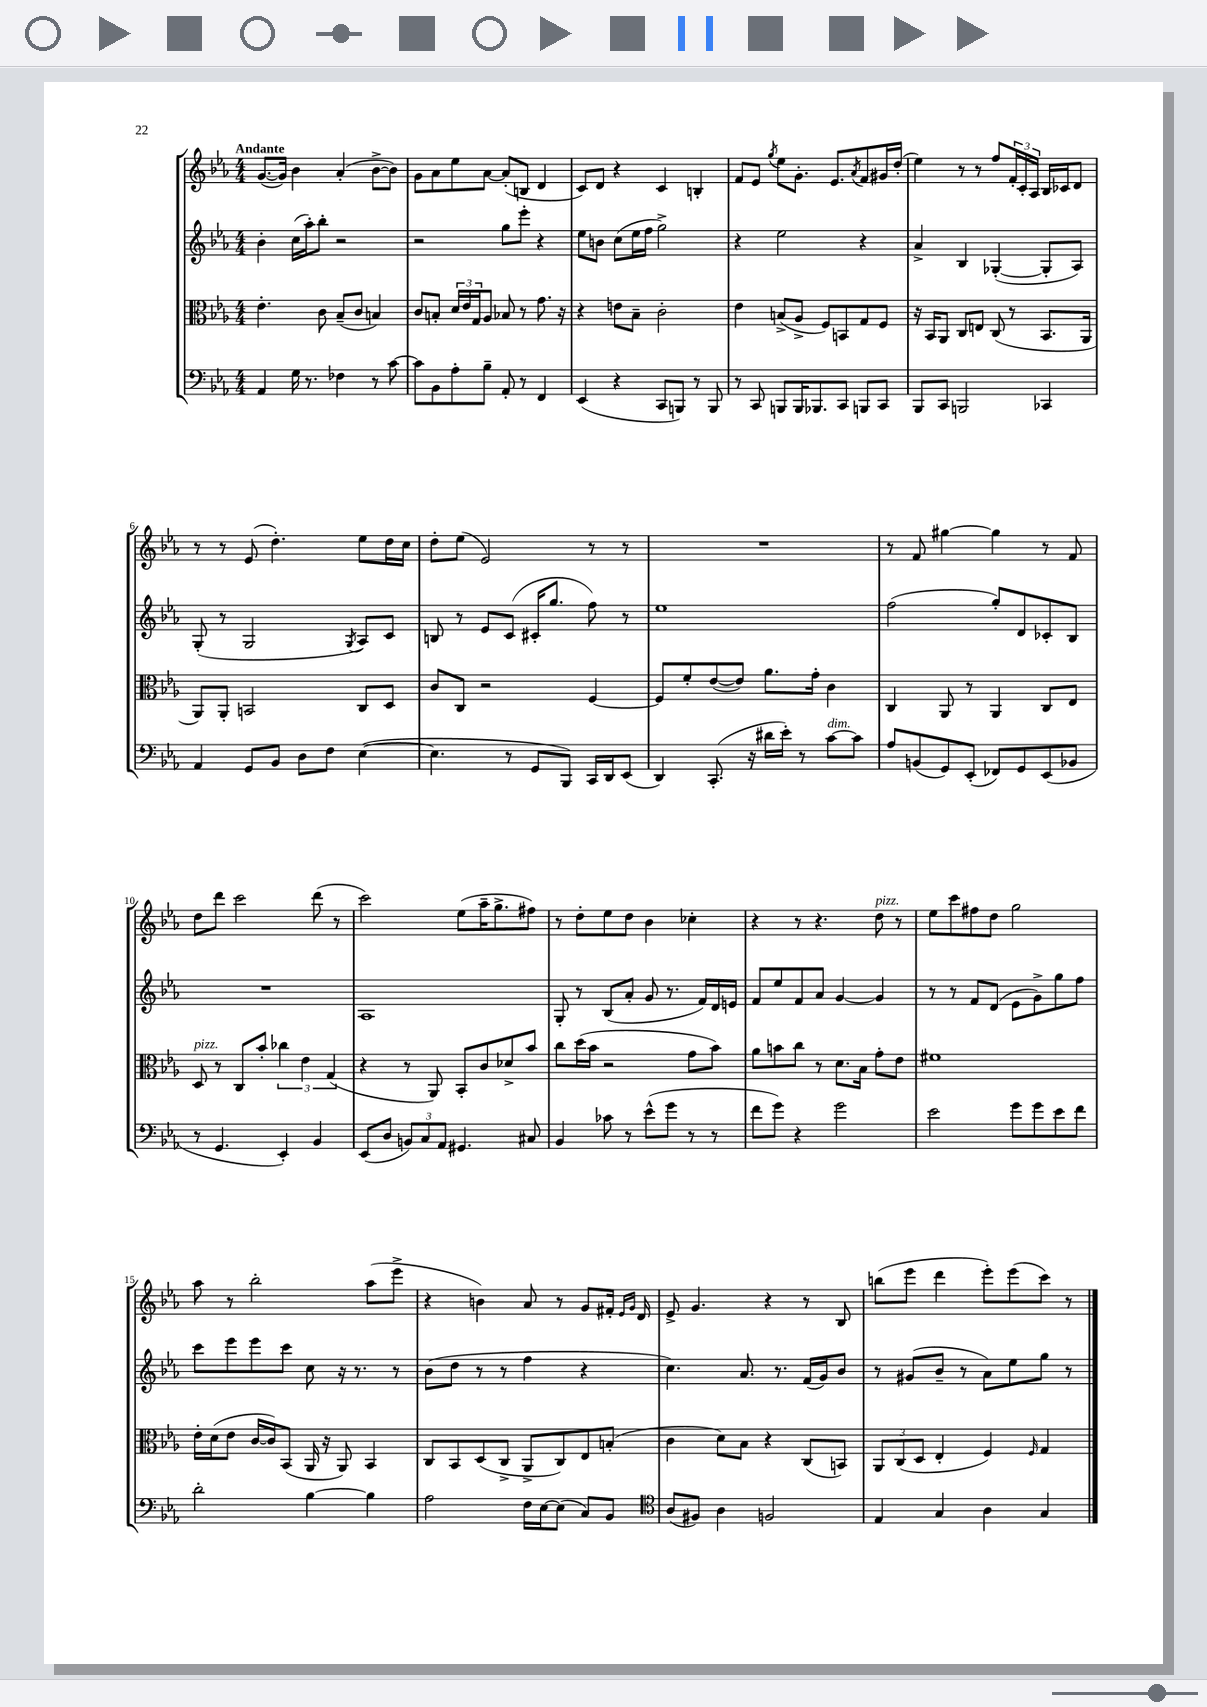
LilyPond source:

<<
\new StaffGroup <<
\new Staff = "s0" {
    \clef treble \key ees \major \numericTimeSignature \time 4/4 \tempo "Andante"
    g'8.~( g'16) bes'4 aes'4-.( bes'8~-> bes'8) |
    g'8 aes'8 ees''8 aes'8~ aes'8-.( b8 d'4 |
    c'8) d'8 r4 c'4 b4-. |
    f'8 ees'8 \acciaccatura { g''8 } ees''8 g'8.-. ees'8. \acciaccatura { aes'8 } f'8 gis'16 d''16-.( |
    ees''4) r8 r8 f''8 \tuplet 3/2 { f'16-. c'16-. aes16 } bes16 ces'16 d'8 |
    r8 r8 ees'8( d''4.-.) ees''8 d''16 c''16 |
    d''8-. ees''8( ees'2) r8 r8 |
    R1 |
    r8 f'8 gis''4~ gis''4 r8 f'8 |
    d''8 d'''8 c'''2 d'''8( r8 |
    c'''2) ees''8( aes''16-- g''8.-> fis''8) |
    r8 d''8-. ees''8 d''8 bes'4 ces''4-. |
    r4 r8 r4. d''8^\markup { \italic "pizz." } r8 |
    ees''8 c'''8 fis''8 d''8 g''2 |
    aes''8 r8 bes''2-. aes''8( ees'''8-> |
    r4 b'4) aes'8 r8 g'8 fis'16-. \grace { ees'16 g'16 } d'16 |
    ees'8-> g'4. r4 r8 bes8 |
    b''8( ees'''8 d'''4 ees'''8-.) ees'''8( c'''8) r8 \bar "|." |
}
\new Staff = "s1" {
    \clef treble \key ees \major \numericTimeSignature \time 4/4
    bes'4-. c''16( aes''16-.) bes''8-. r2 |
    r2 g''8 ees'''8-. r4 |
    ees''8 b'8 c''8( ees''16 f''16 g''2->) |
    r4 ees''2 r4 |
    aes'4-> bes4 ges4~-.( ges8-. aes8) |
    g8-.( r8 g2 \acciaccatura { g8 } aes8) c'8 |
    b8 r8 ees'8 c'8( cis'16-. g''8. f''8) r8 |
    ees''1 |
    f''2( g''8-.) d'8 ces'8-. bes8 |
    R1 |
    aes1 |
    g8-. r8 bes8( aes'8-. g'8 r8. f'16) d'16 e'16 |
    f'8 ees''8 f'8 aes'8 g'4~ g'4 |
    r8 r8 f'8 d'8( ees'8 g'8->) g''8 f''8 |
    c'''8 ees'''8 ees'''8 c'''8 c''8 r16 r8. r8 |
    bes'8( d''8 r8 r8 f''4 r4 |
    c''4.) aes'8. r8. f'16( g'16) bes'8 |
    r8 gis'8( bes'8-- r8 aes'8) ees''8 g''8 r8 \bar "|." |
}
\new Staff = "s2" {
    \clef alto \key ees \major \numericTimeSignature \time 4/4
    ees'4.-. c'8 bes8--( c'8 b4) |
    c'8 b8-. \tuplet 3/2 { d'16 ees'16 g16 } aes8 bes8 r8 g'8. r16 |
    r4 e'8 bes8-- c'2-. |
    ees'4 b8->( aes8-> f8) b,8 g8 f8 |
    r16 bes,16 aes,8 c8 e8 c8( r8 bes,8. aes,16 |
    aes,8) aes,8-. b,2 c8 d8 |
    c'8 c8 r2 f4~ |
    f8 f'8-. ees'8~( ees'8) aes'8. g'16-. c'4 |
    c4 aes,8 r8 aes,4 c8 ees8 |
    d8^\markup { \italic "pizz." } r8 c8 bes'8-. \tuplet 3/2 { ces''4 ees'4 g4( } |
    r4 r8 aes,8) bes,8-. c'8 des'8-> bes'8 |
    c''8 d''16( bes'16 r2 g'8 bes'8) |
    aes'8 b'8 c''8 r8 d'8. bes16 g'8-. ees'8 |
    fis'1 |
    ees'16-. d'16( ees'8 c'16~ c'16) bes,8( aes,16 r16 aes,8) bes,4 |
    c8 bes,8 d8( c8-> aes,8-> c8) ees8 b8-.( |
    c'4 d'8) bes8 r4 c8( b,8) |
    \tuplet 3/2 { aes,8 c8( d8 } ees4-. f4) \grace { f16 } g4 \bar "|." |
}
\new Staff = "s3" {
    \clef bass \key ees \major \numericTimeSignature \time 4/4
    aes,4 g16 r8. fes4 r8 c'8~ |
    c'8 bes,8 aes8-. bes8-- aes,8-. r8 f,4 |
    ees,4( r4 c,8 b,,8) r8 b,,8 |
    r8 c,8 b,,8 b,,16 bes,,8. c,8 b,,8 c,8 |
    bes,,8 c,8 b,,2 ces,4 |
    aes,4 g,8 bes,8 d8 f8 ees4~( |
    ees4. r8 g,8 bes,,8) c,16 d,16 ees,8( |
    d,4) c,8.-.( r16 dis'16 ees'16-.) r8 c'8~^\markup { \italic "dim." } c'8 |
    aes8 b,8( g,8) ees,8-.( fes,8) g,8 ees,8( bes,8 |
    r8 g,4. ees,4-.) bes,4 |
    ees,8( d8 \tuplet 3/2 { b,8) c8 aes,8 } gis,4. cis8 |
    bes,4 ces'8 r8 ees'8-^( g'8 r8 r8 |
    f'8 g'8) r4 g'2 |
    ees'2 g'8 g'8 ees'8 f'8 |
    d'2-. bes4~ bes4 |
    aes2 f16 ees16~ ees8( c8) bes,8 |
    \clef tenor aes8( fis8) aes4 f2 |
    ees4 g4 aes4 g4 \bar "|." |
}
>>
>>
